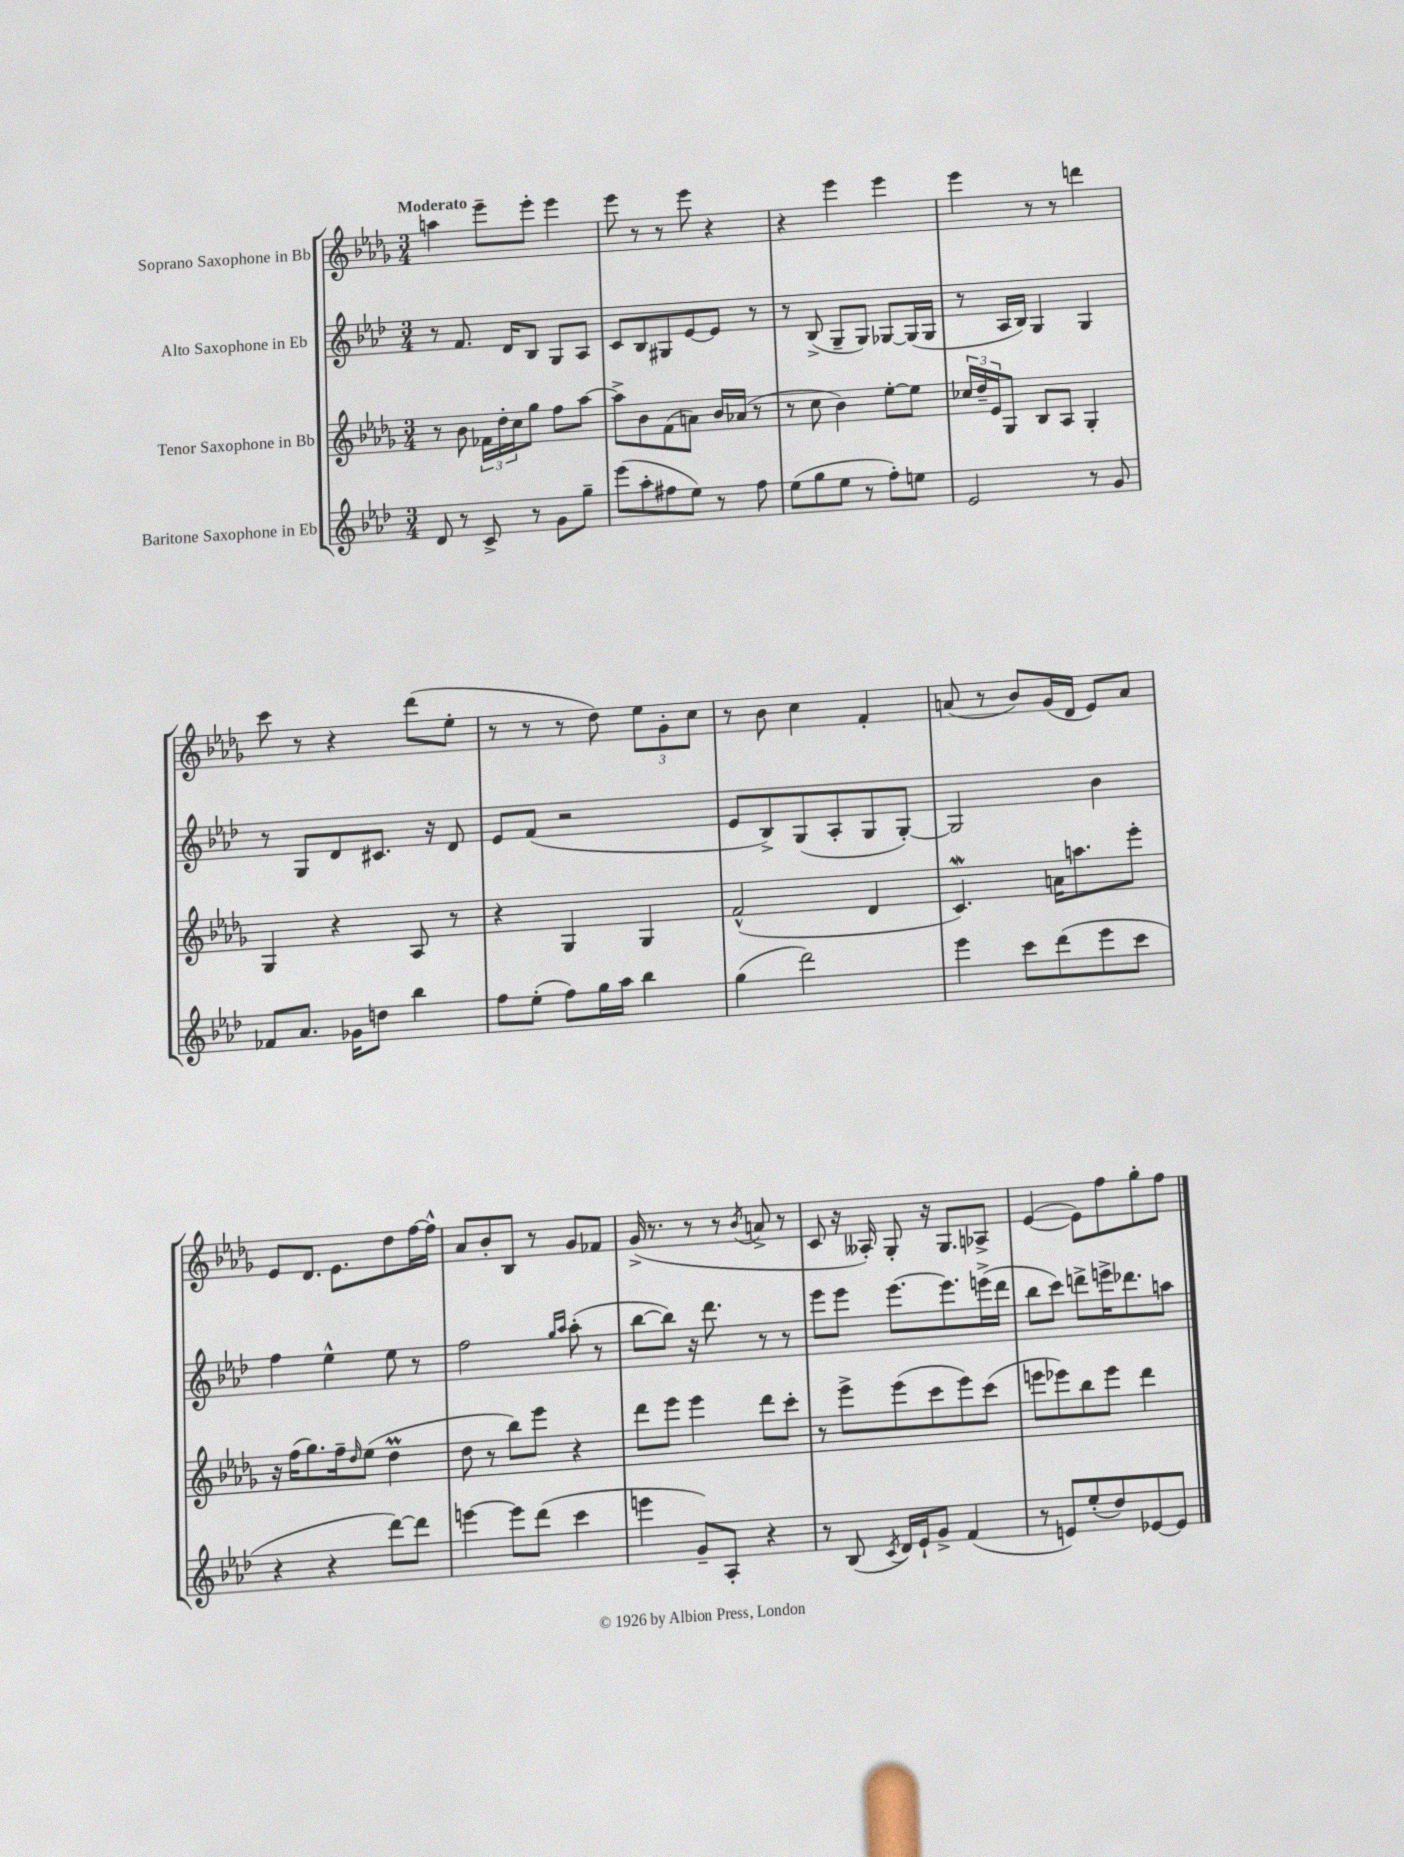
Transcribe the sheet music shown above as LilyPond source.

<<
\new StaffGroup <<
\new Staff = "s0" \with { instrumentName = "Soprano Saxophone in Bb" } {
    \clef treble \key des \major \numericTimeSignature \time 3/4 \tempo "Moderato"
    a''4 ees'''8-- ees'''8-. ees'''4 |
    ees'''8 r8 r8 ees'''8 r4 |
    r4 ees'''4 ees'''4 |
    ees'''4 r8 r8 d'''4 |
    c'''8 r8 r4 des'''8( ees''8-. |
    r8 r8 r8 des''8) \tuplet 3/2 { ees''8 ges'8-. c''8 } |
    r8 bes'8 c''4 f'4-. |
    a'8( r8 bes'8) ges'16( des'16 ees'8) a'8 |
    ees'8 des'8. ees'8. des''8 f''16~ f''16-^ |
    aes'8 bes'8-. bes8 r8 ges'8 fes'8 |
    ges'16->( r8. r8 r8 \acciaccatura { bes'8 } a'8-> r8 |
    c'8 r16 aeses16-.) ges8-. r16 ges8. aes8-> |
    ees'4~( ees'8) f''8 ges''8-. f''8 \bar "|." |
}
\new Staff = "s1" \with { instrumentName = "Alto Saxophone in Eb" } {
    \clef treble \key aes \major \numericTimeSignature \time 3/4
    r8 f'8. des'16 bes8 g8 aes8 |
    c'8 bes8 gis8 ees'8~ ees'8 r8 |
    r8 bes8->( g8-- g8) ges8~ ges16( ges16 |
    r8 aes16 bes16) g4 g4 |
    r8 g8 des'8 cis'8. r16 des'8 |
    ees'8 f'8( r2 |
    ees'8 bes8->) g8( aes8-. g8 g8~-.) |
    g2 bes'4 |
    f''4 ees''4-^ ees''8 r8 |
    f''2 \grace { g''16 aes''16 } aes''8-.( r8 |
    bes''8~ bes''8) r16 des'''8. r8 r8 |
    ees'''8 ees'''8 ees'''8.~ ees'''8. e'''16->( des'''16 |
    bes''8 c'''8) d'''8-> e'''16-> des'''8. a''8 \bar "|." |
}
\new Staff = "s2" \with { instrumentName = "Tenor Saxophone in Bb" } {
    \clef treble \key des \major \numericTimeSignature \time 3/4
    r8 bes'8 \tuplet 3/2 { fes'16 des''16-. c''16 } ges''8 f''8 aes''8~ |
    aes''8-> bes'8 f'8( a'8) bes'16 aes'16( r8 |
    r8 c''8 bes'4) ees''8~-. ees''8 |
    \tuplet 3/2 { ces''16 des''16-- ees'16 } ges8 bes8 aes8 ges4-. |
    ges4 r4 aes8 r8 |
    r4 ges4 ges4 |
    f'2-^( des'4 |
    c'4.\mordent) a'16 a''8. ees'''8-. |
    r16 f''16( ges''8.) f''16-- \grace { des''16 } ees''8( des''4\prall |
    des''8 r8 bes''8) ees'''8 r4 |
    des'''8 ees'''8 ees'''4 des'''8 c'''8-. |
    r8 ees'''8-> ees'''8( c'''8 ees'''8) c'''8( |
    e'''8 ees'''8) bes''8 ees'''8 des'''4 \bar "|." |
}
\new Staff = "s3" \with { instrumentName = "Baritone Saxophone in Eb" } {
    \clef treble \key aes \major \numericTimeSignature \time 3/4
    des'8 r8 c'8-> r8 g'8 g''8-- |
    ees'''8( aes''8-. fis''8 ees''8) r8 fis''8 |
    ees''8( g''8 ees''8 r8 f''8-.) e''8 |
    ees'2 r8 g'8 |
    fes'8 aes'8. ges'16 d''8 bes''4 |
    f''8 ees''8-.( f''8) g''16 aes''16 bes''4 |
    g''4( des'''2) |
    ees'''4 c'''8 des'''8( ees'''8 c'''8 |
    r4 r4 des'''8~) des'''8 |
    e'''4~ e'''8 des'''8( c'''4 |
    e'''4 g'8--) aes8-. r4 |
    r8 bes8( \acciaccatura { c'8 } des'16) ees'16-! g'8-> f'4( |
    r8 e'8) ees''8-.( des''8) ees'8~ ees'8 \bar "|." |
}
>>
>>
\layout { \context { \Score \remove "Bar_number_engraver" } }
